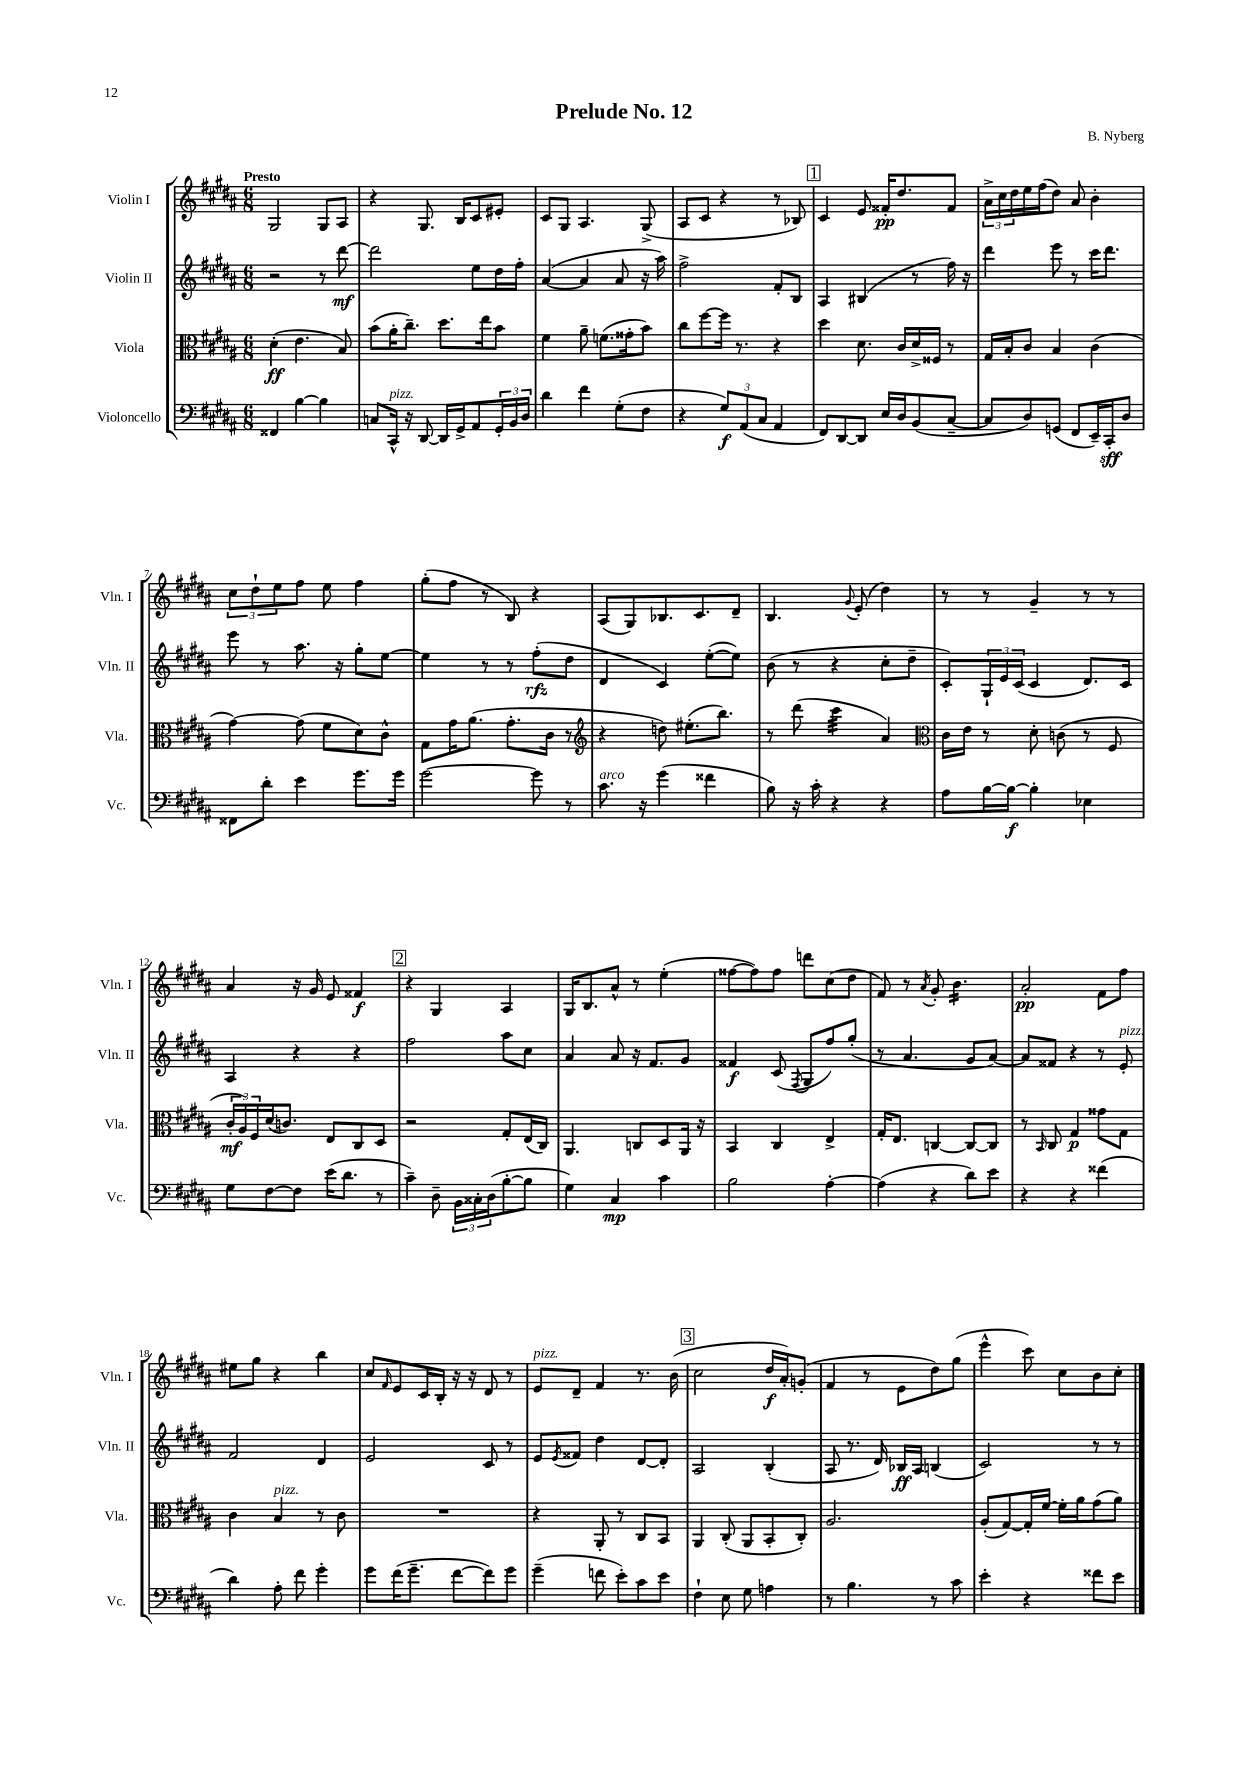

**kern	**dynam	**kern	**dynam	**kern	**dynam	**kern	**dynam
*part4	*part4	*part3	*part3	*part2	*part2	*part1	*part1
*staff4	*staff4	*staff3	*staff3	*staff2	*staff2	*staff1	*staff1
*I"Violoncello	*	*I"Viola	*	*I"Violin II	*	*I"Violin I	*
*I'Vc.	*	*I'Vla.	*	*I'Vln. II	*	*I'Vln. I	*
*clefF4	*	*clefC3	*	*clefG2	*	*clefG2	*
*k[f#c#g#d#a#]	*	*k[f#c#g#d#a#]	*	*k[f#c#g#d#a#]	*	*k[f#c#g#d#a#]	*
*M6/8	*	*M6/8	*	*M6/8	*	*M6/8	*
=1	=1	=1	=1	=1	=1	=1	=1
!	!	!	!	!	!	!LO:TX:a:B:t=Presto	!
4FF##X/	.	(4d#'\	ff	2r	.	2G#/	.
[4B\	.	4.e\	.	.	.	.	.
4B\]	.	.	.	8r	.	8G#/L	.
.	.	8B/)	.	[8ddd#\	mf	8A#/J	.
=2	=2	=2	=2	=2	=2	=2	=2
8Cn/L	.	(8b\L	.	2ddd#\]	.	4r	.
!LO:TX:a:i:t=pizz.	!	!	!	!	!	!	!
16CC#^^/Jk	.	16a#'\K	.	.	.	.	.
16r	.	8.cc#~\J)	.	.	.	.	.
[8DD#/	.	.	.	.	.	8.G#/	.
16DD#/LL]	.	8.dd#\L	.	.	.	.	.
16GG#^/J	.	.	.	.	.	16B/KL	.
8AA#/	.	.	.	8ee\L	.	8c#/	.
.	.	16ee\k	.	.	.	.	.
24GG#'/L	.	8b\J	.	16dd#\L	.	8e#X'/J	.
24BB/	.	.	.	.	.	.	.
.	.	.	.	16ff#'\JJ	.	.	.
24D#/JJ	.	.	.	.	.	.	.
=3	=3	=3	=3	=3	=3	=3	=3
4d#\	.	4f#\	.	([4a#/	.	8c#/L	.
.	.	.	.	.	.	8G#/J	.
4f#\	.	8a#~\	.	4a#/]	.	4.A#/	.
.	.	(8.fn\L	.	.	.	.	.
(8G#'\L	.	.	.	8a#/	.	.	.
.	.	16g##X'\k	.	.	.	.	.
8F#\J	.	8b\J)	.	16r	.	(8G#^/	.
.	.	.	.	16aa#\)	.	.	.
=4	=4	=4	=4	=4	=4	=4	=4
4r	.	8cc#\L	.	2ff#^\	.	8A#/L	.
.	.	[8ff#\	.	.	.	8c#/J	.
12G#/L)	f	16ff#\Jk]	.	.	.	4r	.
.	.	8.r	.	.	.	.	.
(12AA#/	.	.	.	.	.	.	.
12C#/J	.	.	.	.	.	.	.
4AA#/	.	4r	.	8f#'/L	.	8r	.
.	.	.	.	8B/J	.	8B-X/)	.
!!LO:REH:place=s1:t=1
=5	=5	=5	=5	=5	=5	=5	=5
8FF#/L)	.	4dd#\	.	4A#/	.	4c#/	.
[8DD#/	.	.	.	.	.	.	.
8DD#/J]	.	8.d#\	.	(4B#X/	.	8e/	.
16E/LL	.	.	.	.	.	16f##X'/KL	pp
16D#/J	.	16c#/LL	.	.	.	8.dd#/	.
(8BB/	.	16d#^/	.	8r	.	.	.
.	.	16F##X/JJ	.	.	.	.	.
[8C#~/J	.	8r	.	16ff#\)	.	8f##/J	.
.	.	.	.	16r	.	.	.
=6	=6	=6	=6	=6	=6	=6	=6
8C#/L]	.	16G#/LL	.	4ddd#\	.	24a#^\LL	.
.	.	.	.	.	.	24cc#\	.
.	.	16B'/J	.	.	.	.	.
.	.	.	.	.	.	24dd#\	.
8D#/)	.	8c#/J	.	.	.	16ee\	.
.	.	.	.	.	.	(16ff#\J	.
(8GGn/J	.	4B/	.	8eee\	.	8dd#\J)	.
8FF#/L	.	.	.	8r	.	8a#/	.
16EE~/L)	.	(4c#\	.	16ccc#\KL	.	4b'\	.
16CC#'/J	sff	.	.	8.ddd#\J	.	.	.
8D#/J	.	.	.	.	.	.	.
!!LO:LB:g=z
=7	=7	=7	=7	=7	=7	=7	=7
8FF##X\L	.	[4g#\)	.	8eee\	.	12cc#\L	.
.	.	.	.	.	.	12dd#`\	.
8d#'\J	.	.	.	8r	.	.	.
.	.	.	.	.	.	12ee\	.
4e\	.	(8g#\]	.	8.aa#\	.	8ff#\J	.
.	.	8f#\L	.	.	.	8ee\	.
.	.	.	.	16r	.	.	.
8.g#\L	.	8d#\)	.	8gg#'\L	.	4ff#\	.
.	.	8c#^^\J	.	[8ee\J	.	.	.
16g#\Jk	.	.	.	.	.	.	.
=8	=8	=8	=8	=8	=8	=8	=8
[2g#\	.	8G#\L	.	4ee\]	.	(8gg#'\L	.
.	.	16g#\K	.	.	.	8ff#\J	.
.	.	(8.a#\J	.	.	.	.	.
.	.	.	.	8r	.	8r	.
.	.	8.g#'\L	.	8r	.	8B/)	.
8g#\]	.	.	.	(8ff#'\L	rfz	4r	.
.	.	16c#\Jk	.	.	.	.	.
8r	.	8r	.	8dd#\J	.	.	.
=9	=9	=9	=9	=9	=9	=9	=9
*	*	*clefG2	*	*	*	*	*
!LO:TX:a:i:t=arco	!	!	!	!	!	!	!
8.c#\	.	4r	.	4d#/	.	(8A#/L	.
.	.	.	.	.	.	8G#/)	.
16r	.	.	.	.	.	.	.
(4g#\	.	8ddn\)	.	4c#/)	.	8.B-X/	.
.	.	(8.ee#X'\L	.	.	.	.	.
.	.	.	.	.	.	8.c#/	.
4f##X\	.	.	.	([8ee'\L	.	.	.
.	.	8.bb\J)	.	.	.	.	.
.	.	.	.	8ee\J])	.	8d#~/J	.
=10	=10	=10	=10	=10	=10	=10	=10
8B\)	.	8r	.	(8b\	.	4.B/	.
16r	.	(8ddd#\	.	8r	.	.	.
16c#'\	.	.	.	.	.	.	.
*	*	*tremolo	*	*	*	*	*
4r	.	32ccc#\LLL	.	4r	.	.	.
.	.	32ccc#\	.	.	.	.	.
.	.	32ccc#\	.	.	.	.	.
.	.	32ccc#\	.	.	.	.	.
.	.	.	.	.	.	8qqg#/	.
.	.	32ccc#\	.	.	.	(8e'/	.
.	.	32ccc#\	.	.	.	.	.
.	.	32ccc#\	.	.	.	.	.
.	.	32ccc#\JJJ	.	.	.	.	.
*	*	*Xtremolo	*	*	*	*	*
4r	.	4a#/)	.	8cc#'\L	.	4dd#\)	.
.	.	.	.	8dd#~\J	.	.	.
=11	=11	=11	=11	=11	=11	=11	=11
*	*	*clefC3	*	*	*	*	*
8A#\L	.	16c#\LL	.	8c#'/L)	.	8r	.
.	.	16e\JJ	.	.	.	.	.
[16B\L	.	8r	.	24G#`/L	.	8r	.
.	.	.	.	24e/	.	.	.
16B\JJ_	f	.	.	.	.	.	.
.	.	.	.	(24c#/JJ	.	.	.
4B'\]	.	8d#'\	.	4c#/	.	4g#~/	.
.	.	(8cn\	.	.	.	.	.
4E-X\	.	8r	.	8.d#/L)	.	8r	.
.	.	8F#/	.	.	.	8r	.
.	.	.	.	16c#/Jk	.	.	.
!!LO:LB:g=z
=12	=12	=12	=12	=12	=12	=12	=12
8G#\L	.	24c#'/LL	mf	4A#/	.	4a#/	.
.	.	24A#/)	.	.	.	.	.
.	.	24F#/	.	.	.	.	.
[8F#\	.	(16d#/J	.	.	.	.	.
.	.	8.cn/J)	.	.	.	.	.
8F#\J]	.	.	.	4r	.	16r	.
.	.	.	.	.	.	16g#/	.
(16e\KL	.	8E/L	.	.	.	8e/	.
8.d#\J	.	.	.	.	.	.	.
.	.	8C#/	.	4r	.	4f##X/	f
8r	.	8D#/J	.	.	.	.	.
!!LO:REH:place=s1:t=2
=13	=13	=13	=13	=13	=13	=13	=13
4c#~\)	.	2r	.	2ff#\	.	4r	.
8D#~\	.	.	.	.	.	4G#/	.
24BB\LL	.	.	.	.	.	.	.
24C##X'\	.	.	.	.	.	.	.
(24D#\J	.	.	.	.	.	.	.
[8B'\	.	8G#'/L	.	8aa#\L	.	4A#/	.
8B\J]	.	(16E/L	.	8cc#\J	.	.	.
.	.	16C#/JJ)	.	.	.	.	.
=14	=14	=14	=14	=14	=14	=14	=14
4G#\)	.	4.AA#/	.	4a#/	.	16G#/KL	.
.	.	.	.	.	.	8.B/	.
4C#/	mp	.	.	8a#/	.	8a#^^/J	.
.	.	8Cn/L	.	16r	.	8r	.
.	.	.	.	8.f#/L	.	.	.
4c#\	.	8D#/	.	.	.	(4ee'\	.
.	.	16AA#/Jk	.	8g#/J	.	.	.
.	.	16r	.	.	.	.	.
=15	=15	=15	=15	=15	=15	=15	=15
2B\	.	4BB/	.	4f##X/	f	[8ff##X\L	.
.	.	.	.	.	.	8ff##\])	.
.	.	4C#/	.	(8c#/	.	8ff##\J	.
.	.	.	.	8qF#/	.	.	.
.	.	.	.	8G#/L	.	8dddn\L	.
[4A#'\	.	4E^/	.	8ff#/)	.	(8cc#\	.
.	.	.	.	(8gg#'/J	.	8dd#\J	.
=16	=16	=16	=16	=16	=16	=16	=16
(4A#\]	.	16G#'/KL	.	8r	.	8f#/)	.
.	.	8.E/J	.	.	.	.	.
.	.	.	.	4.a#/	.	8r	.
.	.	.	.	.	.	8qa#/	.
4r	.	[4Cn/	.	.	.	8g#'/	.
*	*	*	*	*	*	*tremolo	*
.	.	.	.	.	.	16b\LL	.
.	.	.	.	.	.	16b\	.
8d#\L)	.	8C/L_	.	8g#/L	.	16b\	.
.	.	.	.	.	.	16b\	.
8e\J	.	8C/J]	.	[8a#/J)	.	16b\	.
.	.	.	.	.	.	16b\JJ	.
*	*	*	*	*	*	*Xtremolo	*
=17	=17	=17	=17	=17	=17	=17	=17
4r	.	8r	.	8a#/L]	.	2a#'/	pp
.	.	16qqBB/	.	.	.	.	.
.	.	8C#/	.	8f##X/J	.	.	.
4r	.	4G#/	p	4r	.	.	.
(4f##X\	.	8g##X\L	.	8r	.	8f#\L	.
!	!	!	!	!LO:TX:a:i:t=pizz.	!	!	!
.	.	8G#\J	.	8e'/	.	8ff#\J	.
!!LO:LB:g=z
=18	=18	=18	=18	=18	=18	=18	=18
4d#\)	.	4c#\	.	2f#/	.	8ee#X\L	.
.	.	.	.	.	.	8gg#\J	.
!	!	!LO:TX:a:i:t=pizz.	!	!	!	!	!
8A#'\	.	4B/	.	.	.	4r	.
8f#\	.	.	.	.	.	.	.
4g#'\	.	8r	.	4d#/	.	4bb\	.
.	.	8c#\	.	.	.	.	.
=19	=19	=19	=19	=19	=19	=19	=19
8g#\L	.	2.r	.	2e/	.	8cc#/L	.
.	.	.	.	.	.	16qqf#/	.
(16f#\K	.	.	.	.	.	8e/	.
8.g#~\J	.	.	.	.	.	.	.
.	.	.	.	.	.	16c#/L	.
.	.	.	.	.	.	16B'/JJ	.
[8f#\L	.	.	.	.	.	16r	.
.	.	.	.	.	.	16r	.
8f#\])	.	.	.	8c#/	.	8d#/	.
8g#\J	.	.	.	8r	.	8r	.
=20	=20	=20	=20	=20	=20	=20	=20
!	!	!	!	!	!	!LO:TX:a:i:t=pizz.	!
(4g#~\	.	4r	.	8e/L	.	8e/L	.
.	.	.	.	8qe/	.	.	.
.	.	.	.	8f##X/J	.	8d#~/J	.
8fn\	.	8AA#'/	.	4dd#\	.	4f#/	.
8e'\L)	.	8r	.	.	.	.	.
8c#\	.	8C#/L	.	[8d#/L	.	8.r	.
8e\J	.	8BB/J	.	8d#'/J]	.	.	.
.	.	.	.	.	.	(16b\	.
!!LO:REH:place=s1:t=3
=21	=21	=21	=21	=21	=21	=21	=21
4F#`\	.	4AA#/	.	2A#/	.	2cc#\	.
8E\	.	(8C#'/	.	.	.	.	.
8G#\	.	8AA#/L	.	.	.	.	.
4An\	.	8BB'/	.	(4B'/	.	16dd#/LL	f
.	.	.	.	.	.	16a#'/J)	.
.	.	8C#'/J)	.	.	.	(8gn'/J	.
=22	=22	=22	=22	=22	=22	=22	=22
8r	.	2.A#/	.	8A#/	.	4f#/	.
4.B\	.	.	.	8.r	.	.	.
.	.	.	.	.	.	8r	.
.	.	.	.	16d#/)	.	.	.
.	.	.	.	16B-X/LL	ff	8e\L	.
.	.	.	.	16A#/JJ	.	.	.
8r	.	.	.	(4Bn/	.	8dd#\)	.
8c#\	.	.	.	.	.	(8gg#\J	.
=23	=23	=23	=23	=23	=23	=23	=23
4e'\	.	(8A#'/L	.	2c#/)	.	4eee^^\	.
.	.	[8G#/)	.	.	.	.	.
4r	.	16G#'/L]	.	.	.	8ccc#\)	.
.	.	[16f#/JJ	.	.	.	.	.
.	.	16f#'\LL]	.	.	.	8cc#\L	.
.	.	16a#\J	.	.	.	.	.
8f##X\L	.	(8g#\	.	8r	.	8b\	.
8e\J	.	8a#\J)	.	8r	.	8cc#'\J	.
==	==	==	==	==	==	==	==
*-	*-	*-	*-	*-	*-	*-	*-
